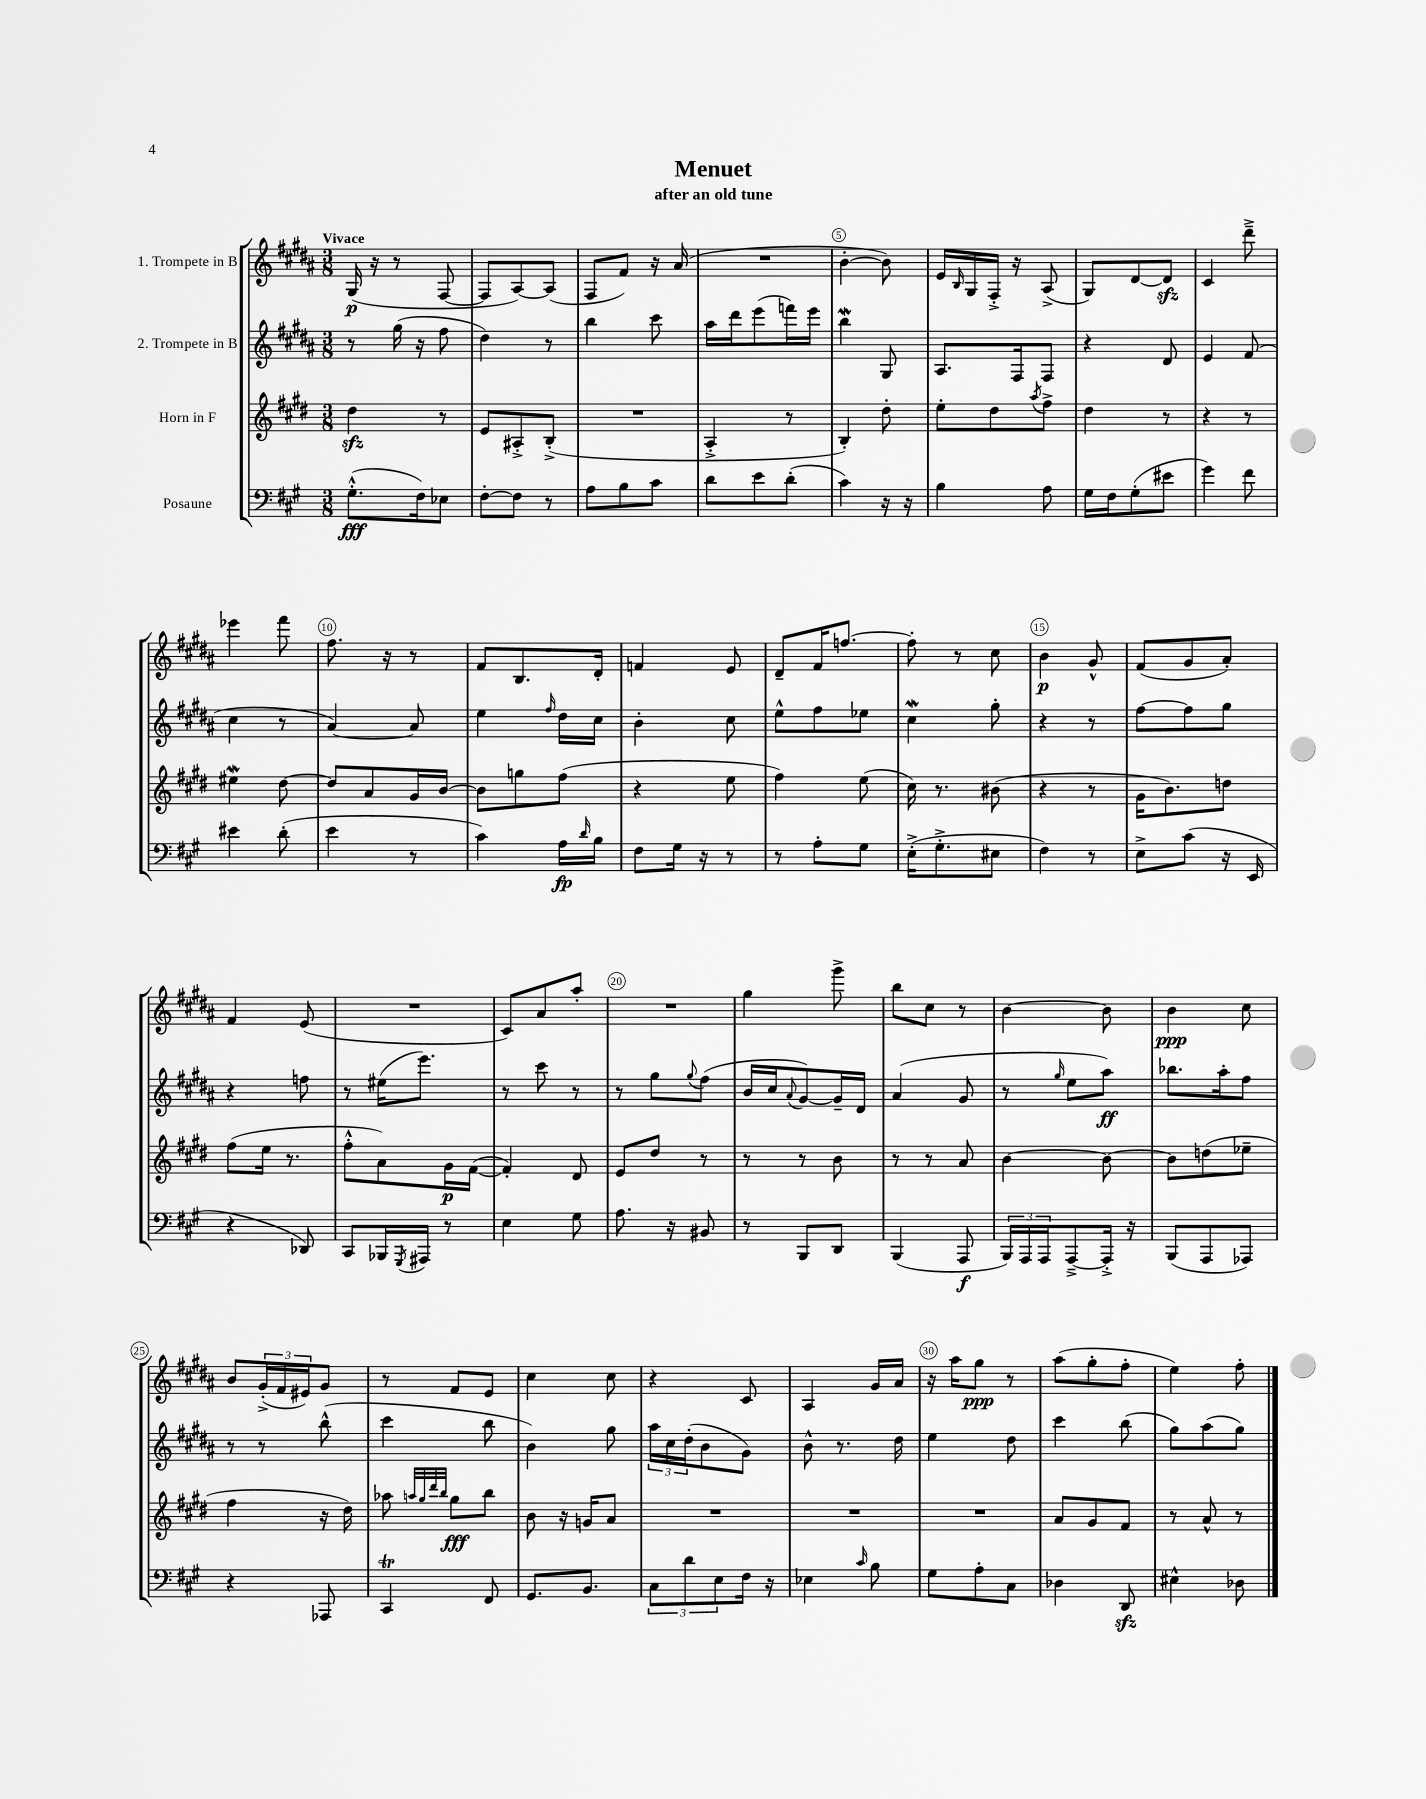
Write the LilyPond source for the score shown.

\header { title = "Menuet" subtitle = "after an old tune" }
<<
\new StaffGroup <<
\new Staff = "s0" \with { instrumentName = "1. Trompete in B" } {
    \clef treble \key b \major \numericTimeSignature \time 3/8 \tempo "Vivace"
    gis16\p( r16 r8 fis8~ |
    fis8 ais8~) ais8( |
    fis8 fis'8) r16 ais'16( |
    R4. |
    b'4~-. b'8) |
    e'16 \grace { b16 } gis16 fis16-.-> r16 ais8->( |
    gis8) dis'8~ dis'8\sfz |
    cis'4 dis'''8---> |
    ees'''4 fis'''8 |
    fis''8. r16 r8 |
    fis'8 b8. dis'16-. |
    f'4 e'8 |
    dis'8-- fis'16 f''8.~ |
    f''8-. r8 cis''8 |
    b'4\p gis'8-^ |
    fis'8( gis'8 ais'8-.) |
    fis'4 e'8( |
    R4. |
    cis'8) ais'8 ais''8-. |
    R4. |
    gis''4 gis'''8-> |
    b''8 cis''8 r8 |
    b'4~ b'8 |
    b'4\ppp cis''8 |
    b'8 \tuplet 3/2 { gis'16-.->( fis'16 eis'16) } gis'8 |
    r8 fis'8 e'8 |
    cis''4 cis''8 |
    r4 cis'8 |
    ais4 gis'16 ais'16 |
    r16 ais''16 gis''8\ppp r8 |
    ais''8( gis''8-. fis''8-. |
    e''4) fis''8-. \bar "|." |
}
\new Staff = "s1" \with { instrumentName = "2. Trompete in B" } {
    \clef treble \key b \major \numericTimeSignature \time 3/8
    r8 gis''16( r16 fis''8 |
    dis''4) r8 |
    b''4 cis'''8 |
    ais''16 dis'''16 e'''8( f'''16) e'''16 |
    b''4\mordent gis8 |
    ais8. fis16 fis8 |
    r4 dis'8 |
    e'4 fis'8( |
    cis''4 r8 |
    ais'4~) ais'8 |
    e''4 \grace { fis''16 } dis''16 cis''16 |
    b'4-. cis''8 |
    e''8-^ fis''8 ees''8 |
    cis''4\mordent gis''8-. |
    r4 r8 |
    fis''8~ fis''8 gis''8 |
    r4 f''8 |
    r8 eis''16( e'''8.) |
    r8 cis'''8 r8 |
    r8 gis''8 \appoggiatura { gis''8 } fis''8( |
    b'16 cis''16 \appoggiatura { ais'8 } gis'8~) gis'16-- dis'16 |
    ais'4( gis'8 |
    r8 \grace { gis''16 } e''8 ais''8\ff) |
    bes''8. ais''16-. fis''8 |
    r8 r8 b''8-^( |
    cis'''4 b''8 |
    b'4) gis''8 |
    \tuplet 3/2 { ais''16 cis''16 dis''16-.( } b'8 gis'8) |
    b'8-^ r8. dis''16 |
    e''4 dis''8 |
    cis'''4 b''8( |
    gis''8) ais''8( gis''8) \bar "|." |
}
\new Staff = "s2" \with { instrumentName = "Horn in F" } {
    \clef treble \key e \major \numericTimeSignature \time 3/8
    dis''4\sfz r8 |
    e'8 ais8-.-> b8-.->( |
    R4. |
    a4-.-> r8 |
    b4-.) dis''8-. |
    e''8-. dis''8 \acciaccatura { a''8 } fis''8-> |
    dis''4 r8 |
    r4 r8 |
    eis''4\mordent dis''8~ |
    dis''8 a'8 gis'16 b'16~ |
    b'8 g''8 fis''8( |
    r4 e''8 |
    fis''4) e''8( |
    cis''16) r8. bis'8( |
    r4 r8 |
    gis'16 b'8.) d''8 |
    fis''8( e''16 r8. |
    fis''8-.-^ a'8) gis'16\p fis'16~( |
    fis'4-.) dis'8 |
    e'8 dis''8 r8 |
    r8 r8 b'8 |
    r8 r8 a'8 |
    b'4~ b'8~ |
    b'8 d''8( ees''8-- |
    fis''4 r16 dis''16) |
    aes''8 \grace { a''32 gis''32 dis'''32 b''32 } gis''8\fff b''8 |
    b'8 r16 g'16 a'8 |
    R4. |
    R4. |
    R4. |
    a'8 gis'8 fis'8 |
    r8 a'8-^ r8 \bar "|." |
}
\new Staff = "s3" \with { instrumentName = "Posaune" } {
    \clef bass \key a \major \numericTimeSignature \time 3/8
    gis8.-.-^\fff( fis16) ees8 |
    fis8~-. fis8 r8 |
    a8 b8 cis'8 |
    d'8 e'8 d'8-.( |
    cis'4) r16 r16 |
    b4 a8 |
    gis16 fis16 gis8-.( eis'8 |
    gis'4) fis'8 |
    eis'4 d'8-.( |
    e'4 r8 |
    cis'4) a16\fp \grace { d'16 } b16 |
    fis8 gis16 r16 r8 |
    r8 a8-. gis8 |
    e16-.->( gis8.-.-> eis8 |
    fis4) r8 |
    e8-> cis'8( r16 e,16 |
    r4 des,8) |
    cis,8 bes,,16 \acciaccatura { gis,,8 } ais,,16 r8 |
    e4 gis8 |
    a8. r16 bis,8 |
    r8 b,,8 d,8 |
    b,,4( a,,8\f |
    \tuplet 3/2 { b,,16) a,,16 a,,16 } a,,8~---> a,,16-.-> r16 |
    b,,8( a,,8 aes,,8) |
    r4 aes,,8 |
    cis,4\trill fis,8 |
    gis,8. b,8. |
    \tuplet 3/2 { cis8 d'8 e8 } fis16 r16 |
    ees4 \grace { cis'16 } b8 |
    gis8 a8-. cis8 |
    des4 d,8\sfz |
    eis4-^ des8 \bar "|." |
}
>>
>>
\layout { \context { \Score \override BarNumber.break-visibility = ##(#f #t #t) barNumberVisibility = #(every-nth-bar-number-visible 5) \override BarNumber.stencil = #(make-stencil-circler 0.1 0.3 ly:text-interface::print) } }
